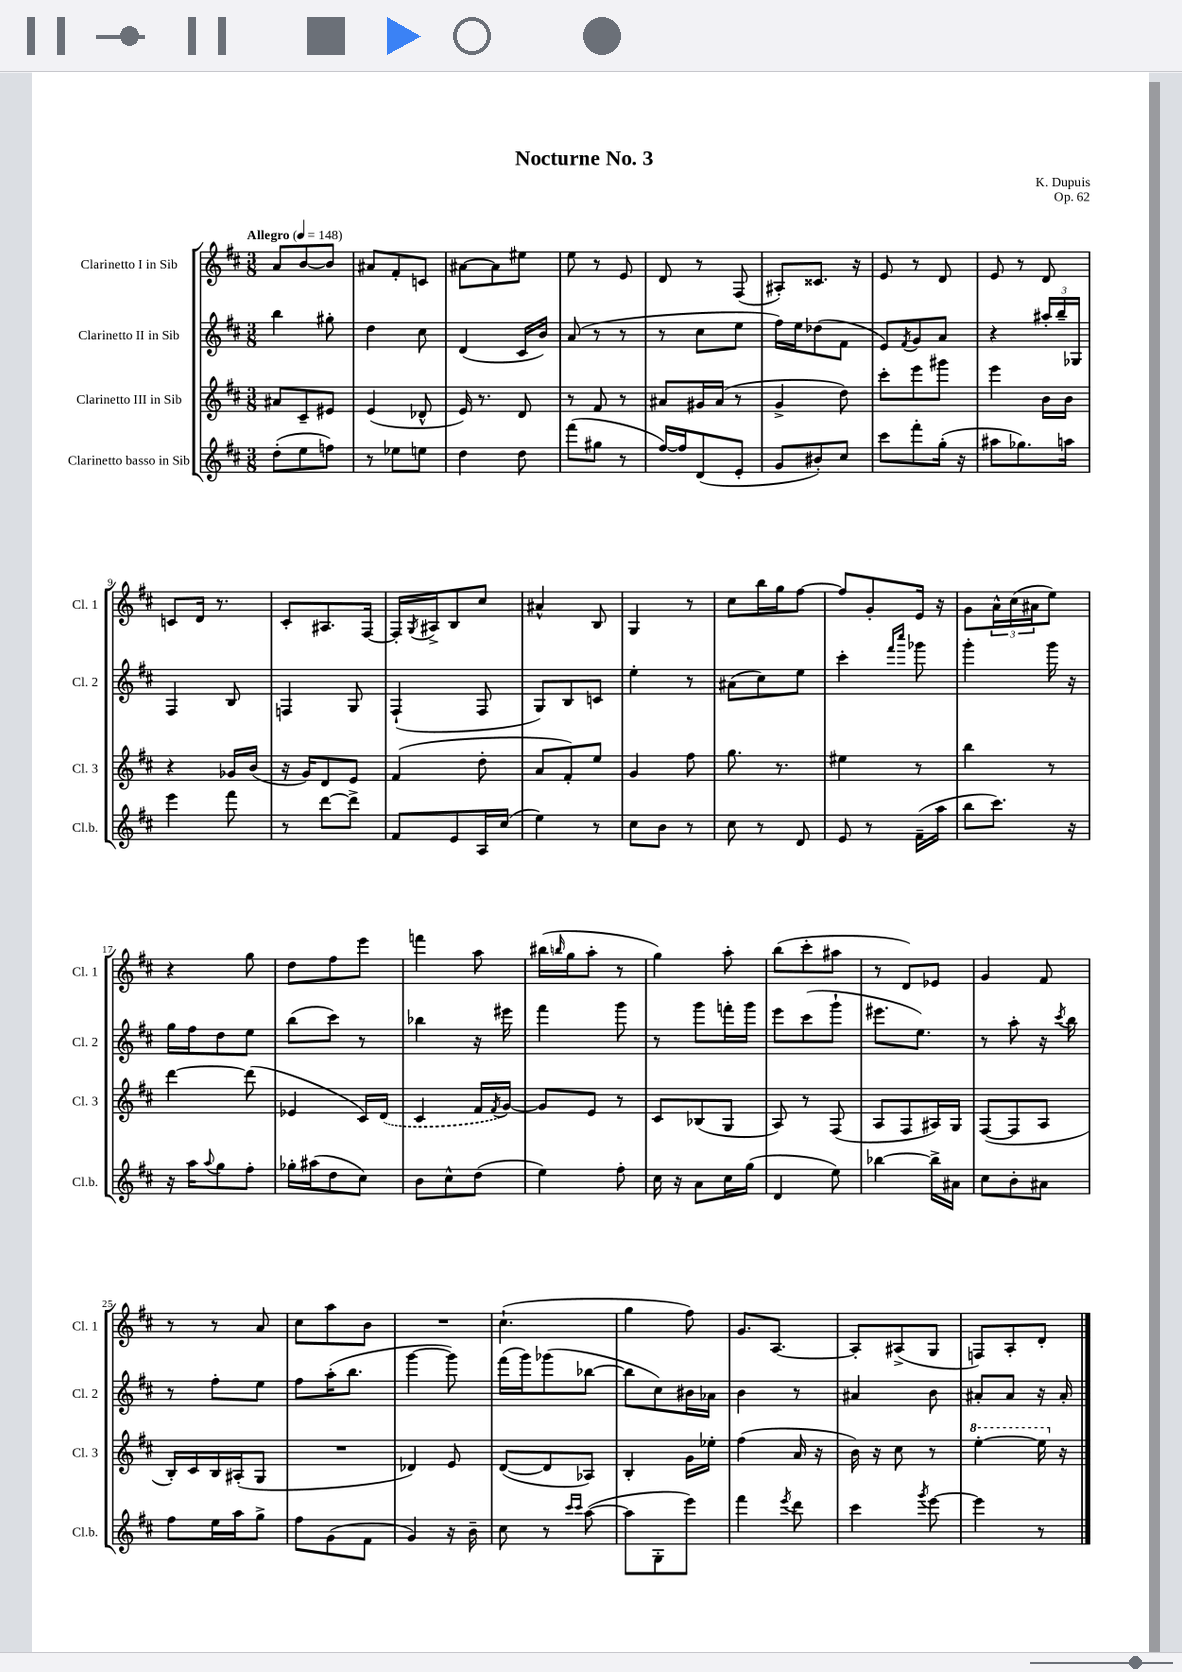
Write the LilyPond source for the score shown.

\header { title = "Nocturne No. 3" composer = "K. Dupuis" opus = "Op. 62" }
<<
\new StaffGroup <<
\new Staff = "s0" \with { instrumentName = "Clarinetto I in Sib" shortInstrumentName = "Cl. 1" } {
    \clef treble \key d \major \numericTimeSignature \time 3/8 \tempo "Allegro" 4 = 148
    a'8 b'8~ b'8 |
    ais'8 fis'8-. c'8 |
    ais'8~ ais'8 eis''8 |
    e''8 r8 e'8 |
    d'8 r8 fis8( |
    ais8-.) cisis'8. r16 |
    e'8 r8 d'8 |
    e'8 r8 d'8 |
    c'8 d'16 r8. |
    cis'8-. ais8. fis16~ |
    fis16-. \acciaccatura { g8 } ais16-> b8 cis''8 |
    ais'4-^ b8 |
    g4 r8 |
    cis''8 b''16 g''16 fis''8~ |
    fis''8 g'8-. e'16 r16 |
    g'8 \tuplet 3/2 { a'16-^ cis''16( ais'16 } e''8) |
    r4 g''8 |
    d''8 fis''8 e'''8 |
    f'''4 a''8 |
    bis''16( \grace { b''16 } g''16 a''8-. r8 |
    g''4) a''8-. |
    b''8( cis'''8-. ais''8 |
    r8 d'8) ees'8 |
    g'4 fis'8 |
    r8 r8 a'8 |
    cis''8 a''8 b'8 |
    R4. |
    cis''4.-!( |
    g''4 fis''8) |
    g'8. a8.~ |
    a8-. ais8->( g8 |
    f8) a8-. d'8-. \bar "|." |
}
\new Staff = "s1" \with { instrumentName = "Clarinetto II in Sib" shortInstrumentName = "Cl. 2" } {
    \clef treble \key d \major \numericTimeSignature \time 3/8
    b''4 gis''8-. |
    d''4 cis''8 |
    d'4( cis'16 b'16) |
    a'8( r8 r8 |
    r8 cis''8 e''8 |
    fis''16) e''16 des''8( fis'8 |
    e'8) \acciaccatura { fis'8 } g'8 a'8 |
    r4 \tuplet 3/2 { ais''16-. b''16-- ges16 } |
    fis4 b8 |
    f4 g8 |
    fis4-!( fis8 |
    g8) b8 c'8 |
    e''4-. r8 |
    ais'8( cis''8) e''8 |
    cis'''4-. \grace { fis'''16 cis''''16 } ges'''8 |
    g'''4-. g'''16 r16 |
    g''16 fis''16 d''8 e''8 |
    b''8( cis'''8) r8 |
    bes''4 r16 eis'''16 |
    fis'''4 g'''8 |
    r8 g'''8 f'''16-. g'''16 |
    e'''8 cis'''8( g'''8-! |
    eis'''8. e''8.) |
    r8 a''8-. r16 \acciaccatura { cis'''8 } b''16 |
    r8 fis''8-. e''8 |
    fis''8 a''16-.( b''8. |
    g'''4~ g'''8) |
    fis'''16( g'''16) ges'''8( bes''8~ |
    bes''8 cis''8) bis'16 aes'16 |
    b'4 r8 |
    ais'4 b'8 |
    ais'8-. ais'8 r16 ais'16-. \bar "|." |
}
\new Staff = "s2" \with { instrumentName = "Clarinetto III in Sib" shortInstrumentName = "Cl. 3" } {
    \clef treble \key d \major \numericTimeSignature \time 3/8
    ais'8 cis'8-- eis'8 |
    e'4( des'8-^ |
    e'16) r8. d'8 |
    r8 fis'8 r8 |
    ais'8 gis'16 ais'16( r8 |
    g'4-> d''8) |
    cis'''8-. e'''8 gis'''8 |
    e'''4 b'16 b'16 |
    r4 ges'16 b'16( |
    r16 g'16) d'8 e'8 |
    fis'4( d''8-. |
    a'8 fis'8-.) e''8 |
    g'4 fis''8 |
    g''8. r8. |
    eis''4 r8 |
    b''4 r8 |
    d'''4~ d'''8( |
    ees'4 cis'16) \once \slurDashed d'16( |
    cis'4 fis'16 \acciaccatura { fis'8 } g'16~) |
    g'8 e'8 r8 |
    cis'8 bes8( g8 |
    a8) r8 fis8( |
    a8 fis8 ais16) g16 |
    fis8~( fis8 a8 |
    b16-.) cis'16 b16 ais16-.( g8 |
    R4. |
    des'4) e'8 |
    d'8~( d'8 aes8) |
    b4-. g'16 ees''16-. |
    fis''4( a'16 r16 |
    b'16) r16 cis''8 r8 |
    \ottava #1 e'''4~-. e'''16 \ottava #0 r16 \bar "|." |
}
\new Staff = "s3" \with { instrumentName = "Clarinetto basso in Sib" shortInstrumentName = "Cl.b." } {
    \clef treble \key d \major \numericTimeSignature \time 3/8
    d''8-.( e''8 f''8) |
    r8 ees''8 e''8 |
    d''4 d''8 |
    fis'''8( gis''8 r8 |
    fis''16~) fis''16 d'8( e'8-. |
    g'8 bis'8-.) cis''8 |
    cis'''8 fis'''8-. g''16-.( r16 |
    ais''8 ges''8.) a''16 |
    e'''4 fis'''8 |
    r8 d'''8~ d'''8-> |
    fis'8 e'8 a16 cis''16( |
    e''4) r8 |
    cis''8 b'8 r8 |
    cis''8 r8 d'8 |
    e'8 r8 fis'16--( a''16 |
    b''8 cis'''8.) r16 |
    r16 a''16 \appoggiatura { a''8 } g''8 fis''8-. |
    ges''16-. ais''16( d''8 cis''8) |
    b'8 cis''8-^ d''8( |
    e''4) fis''8-. |
    cis''16 r16 a'8 cis''16 g''16( |
    d'4 e''8) |
    bes''4~ bes''16-> ais'16 |
    cis''8 b'8-. ais'8 |
    fis''8 e''16 a''16 g''8-> |
    fis''8 g'8( fis'8 |
    g'4) r16 b'16-- |
    cis''8 r8 \grace { cis'''16 cis'''16 } a''8~( |
    a''8 g8-. e'''8) |
    fis'''4 \acciaccatura { e'''8 } d'''8 |
    cis'''4 \acciaccatura { g'''8 } e'''8~ |
    e'''4 r8 \bar "|." |
}
>>
>>
